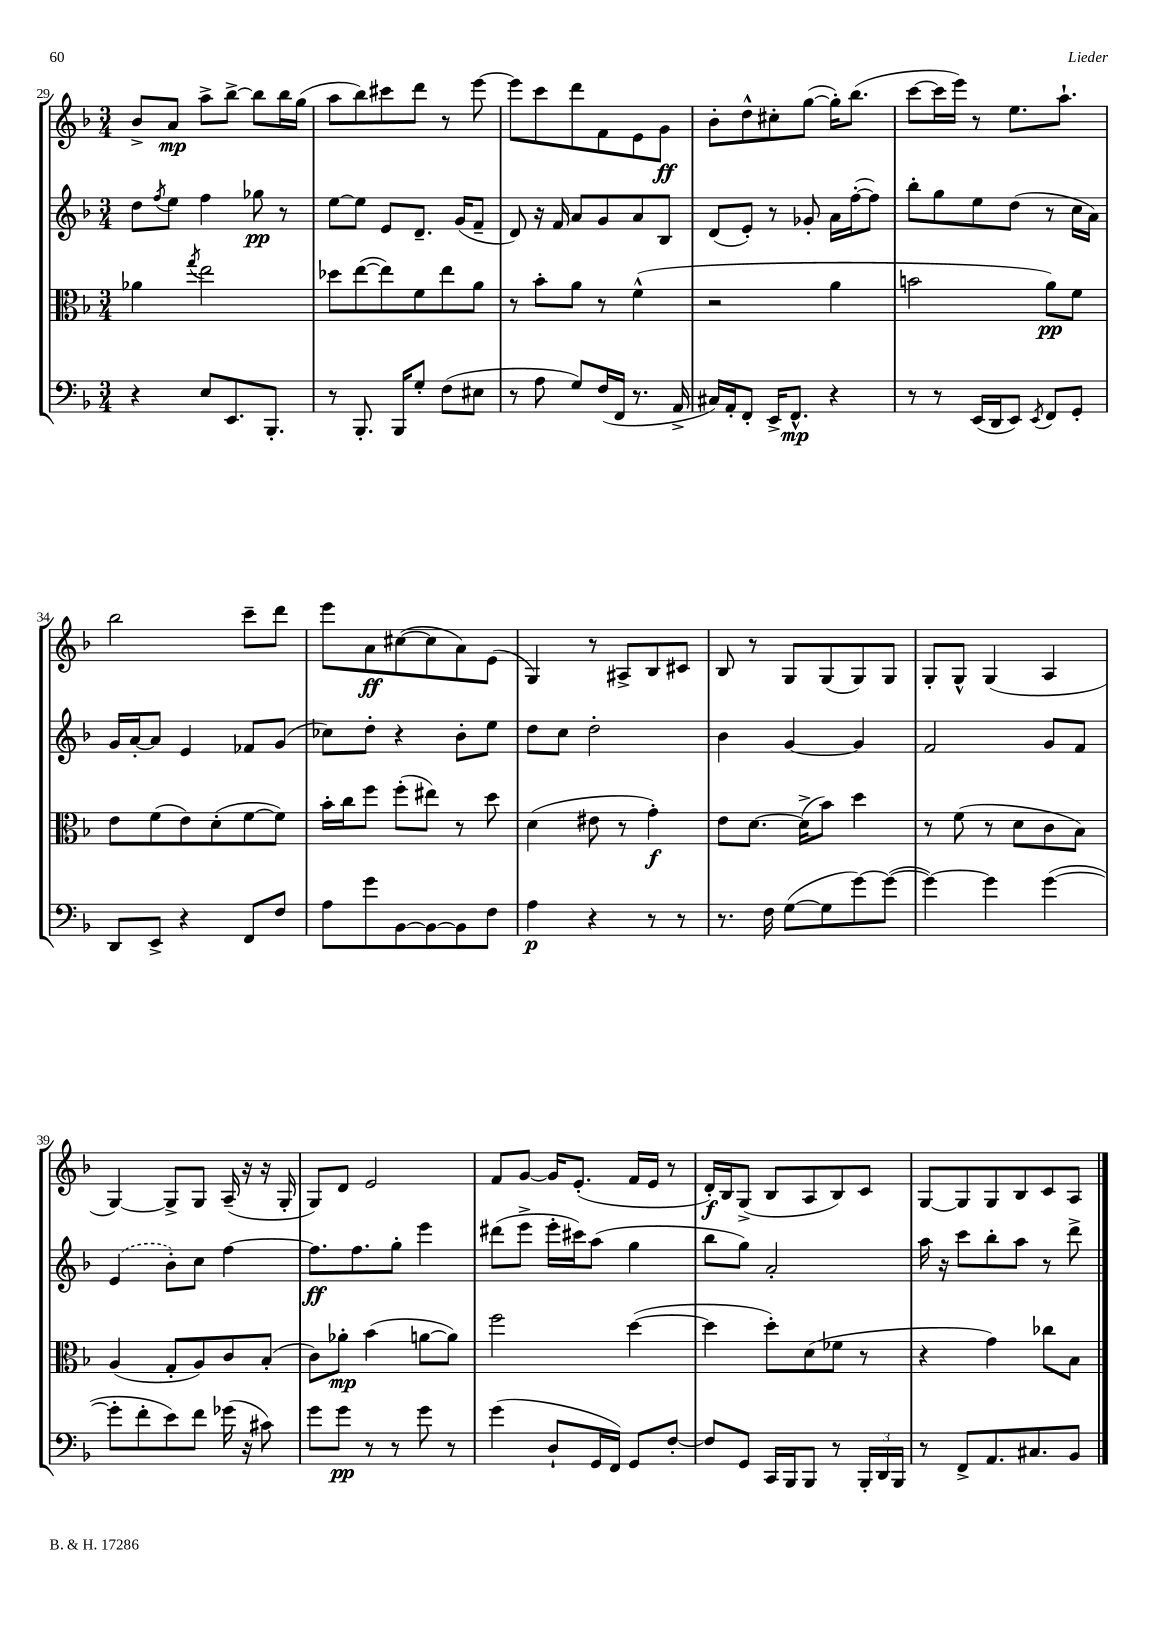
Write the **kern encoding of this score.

**kern	**kern	**kern	**kern
*staff4	*staff3	*staff2	*staff1
*clefF4	*clefC3	*clefG2	*clefG2
*k[b-]	*k[b-]	*k[b-]	*k[b-]
*M3/4	*M3/4	*M3/4	*M3/4
4r	4a-\	8dd\L	8b-^/L
.	.	8qff/	.
.	.	8ee\J	8a/J
.	8qgg/	.	.
8E/L	2ee\	4ff\	8aa^\L
8.EE/	.	.	[8bb-^\J
.	.	8gg-\	8bb-\]L
8.BBB-'/J	.	.	.
.	.	8r	16bb-\L
.	.	.	(16gg\JJ
=	=	=	=
8r	8dd-\L	[8ee\L	8aa\L
8.BBB-'/	([8ee\	8ee\]J	8bb-\)
.	8ee\])	8e/L	8ccc#\
16BBB-/LK	.	.	.
8G'/J	8f\	8.d~/J	8ddd\J
(8F\L	8ee\	.	8r
.	.	(16g/LK	.
8E#\J	8a\J	8f~/J	[8eee\
=	=	=	=
8r	8r	8d/)	8eee\]L
8A\	8b-'\L	16r	8ccc\
.	.	16f/	.
8G/L)	8a\J	8a/L	8ddd\
(16F/L	8r	8g/	8f\
16FF/JJ	.	.	.
8.r	(4f^^\	8a/	8e\
.	.	8B-/J	8g\J
16AA^/	.	.	.
=	=	=	=
16C#/LL)	2r	(8d/L	8b-'\L
16AA'/J	.	.	.
8FF'/J	.	8e'/J)	8dd^^\
16EE^/LK	.	8r	8cc#'\
8.FF^^/J	.	.	.
.	.	8g-'/	([8gg\J
4r	4a\	16a\LL	16gg'\]LK)
.	.	([16ff'\J	(8.bb-\J
.	.	8ff\]J)	.
=	=	=	=
8r	2b\	8bb-'\L	[8ccc\L
8r	.	8gg\	16ccc\]L
.	.	.	16eee\JJ)
(16EE/LL	.	8ee\	8r
16DD/J	.	.	.
8EE/J)	.	(8dd\J	8.ee\L
8qEE/	.	.	.
8FF/L	8a\L)	8r	.
.	.	.	8.aa`\J
8GG'/J	8f\J	16cc\LL	.
.	.	16a\JJ)	.
=	=	=	=
8DD/L	8e\L	16g/LL	2bb-\
.	.	[16a'/J	.
8EE^/J	(8f\	8a/]J	.
4r	8e\)	4e/	.
.	(8d'\	.	.
8FF/L	[8f\	8f-/L	8ccc~\L
8F/J	8f\]J)	(8g/J	8ddd\J
=	=	=	=
8A\L	16b-'\LL	8cc-\L)	8eee\L
.	16cc\J	.	.
8g\	8ff\J	8dd'\J	8a\
[8BB-\	(8ff'\L	4r	([8cc#\
8BB-\_	8ee#\J)	.	8cc#\]
8BB-\]	8r	8b-'\L	8a\)
8F\J	8dd\	8ee\J	(8e\J
=	=	=	=
4A\	(4d\	8dd\L	4G/)
.	.	8cc\J	.
4r	8e#\	2dd'\	8r
.	8r	.	8A#^/L
8r	4g'\)	.	8B-/
8r	.	.	8c#/J
=	=	=	=
8.r	8e\L	4b-\	8B-/
.	[8.d\J	.	8r
16F\	.	.	.
([8G\L	.	[4g/	8G/L
.	(16d^\]LK	.	.
8G\]	8b-\J)	.	(8G/
[8g\)	4dd\	4g/]	8G/)
(8g\_J	.	.	8G/J
=	=	=	=
4g\_)	8r	2f/	8G'/L
.	(8f\	.	8G^^/J
4g\]	8r	.	(4G/
.	8d\L	.	.
([4g\	8c\	8g/L	4A/
.	8B-\J)	8f/J	.
=	=	=	=
8g'\]L	(4A/	(4e/	[4G/)
8f'\	.	.	.
8e\)	8G'/L	8b-'\L)	8G^/]L
8f\J	8A/)	8cc\J	8G/J
(16g-\	8c/	[4ff\	(16A~/
16r	.	.	16r
8c#\)	(8B-'/J	.	16r
.	.	.	16G'/
=	=	=	=
8g\L	8c\L)	8.ff\]L	8G/L)
8g\J	8a-'\J	.	8d/J
.	.	8.ff\	.
8r	(4b-\	.	2e/
8r	.	8gg'\J	.
8g\	[8a\L	4eee\	.
8r	8a\]J)	.	.
=	=	=	=
(4g\	2ff\	(8ddd#\L	8f/L
.	.	8eee^\J	[8g/J
8D`/L	.	16eee'\LL	16g/]LK
.	.	16ccc#\J)	(8.e'/J
16GG/L	.	(8aa\J	.
16FF/JJ)	.	.	.
8GG/L	([4dd\	4gg\	16f/LL
.	.	.	16e/JJ
[8F'/J	.	.	8r
=	=	=	=
8F/]L	4dd\]	8bb-\L	16d'/LL)
.	.	.	16B-/J
8GG/J	.	8gg\J)	(8G^/J
16CC/LL	8dd'\L)	2a'/	8B-/L
16BBB-/J	.	.	.
8BBB-/J	(8d\	.	8A/
8r	8f-\J	.	8B-/)
24BBB-'/LL	8r	.	8c/J
24DD/	.	.	.
24BBB-/JJ	.	.	.
=	=	=	=
8r	4r	16aa\	[8G/L
.	.	16r	.
8FF^/L	.	8ccc\L	8G/]
8.AA/	4g\)	8bb-'\	8G/
.	.	8aa\J	8B-/
8.C#/	.	.	.
.	8cc-\L	8r	8c/
8BB-/J	8B-\J	8ddd^\	8A/J
==	==	==	==
*-	*-	*-	*-
